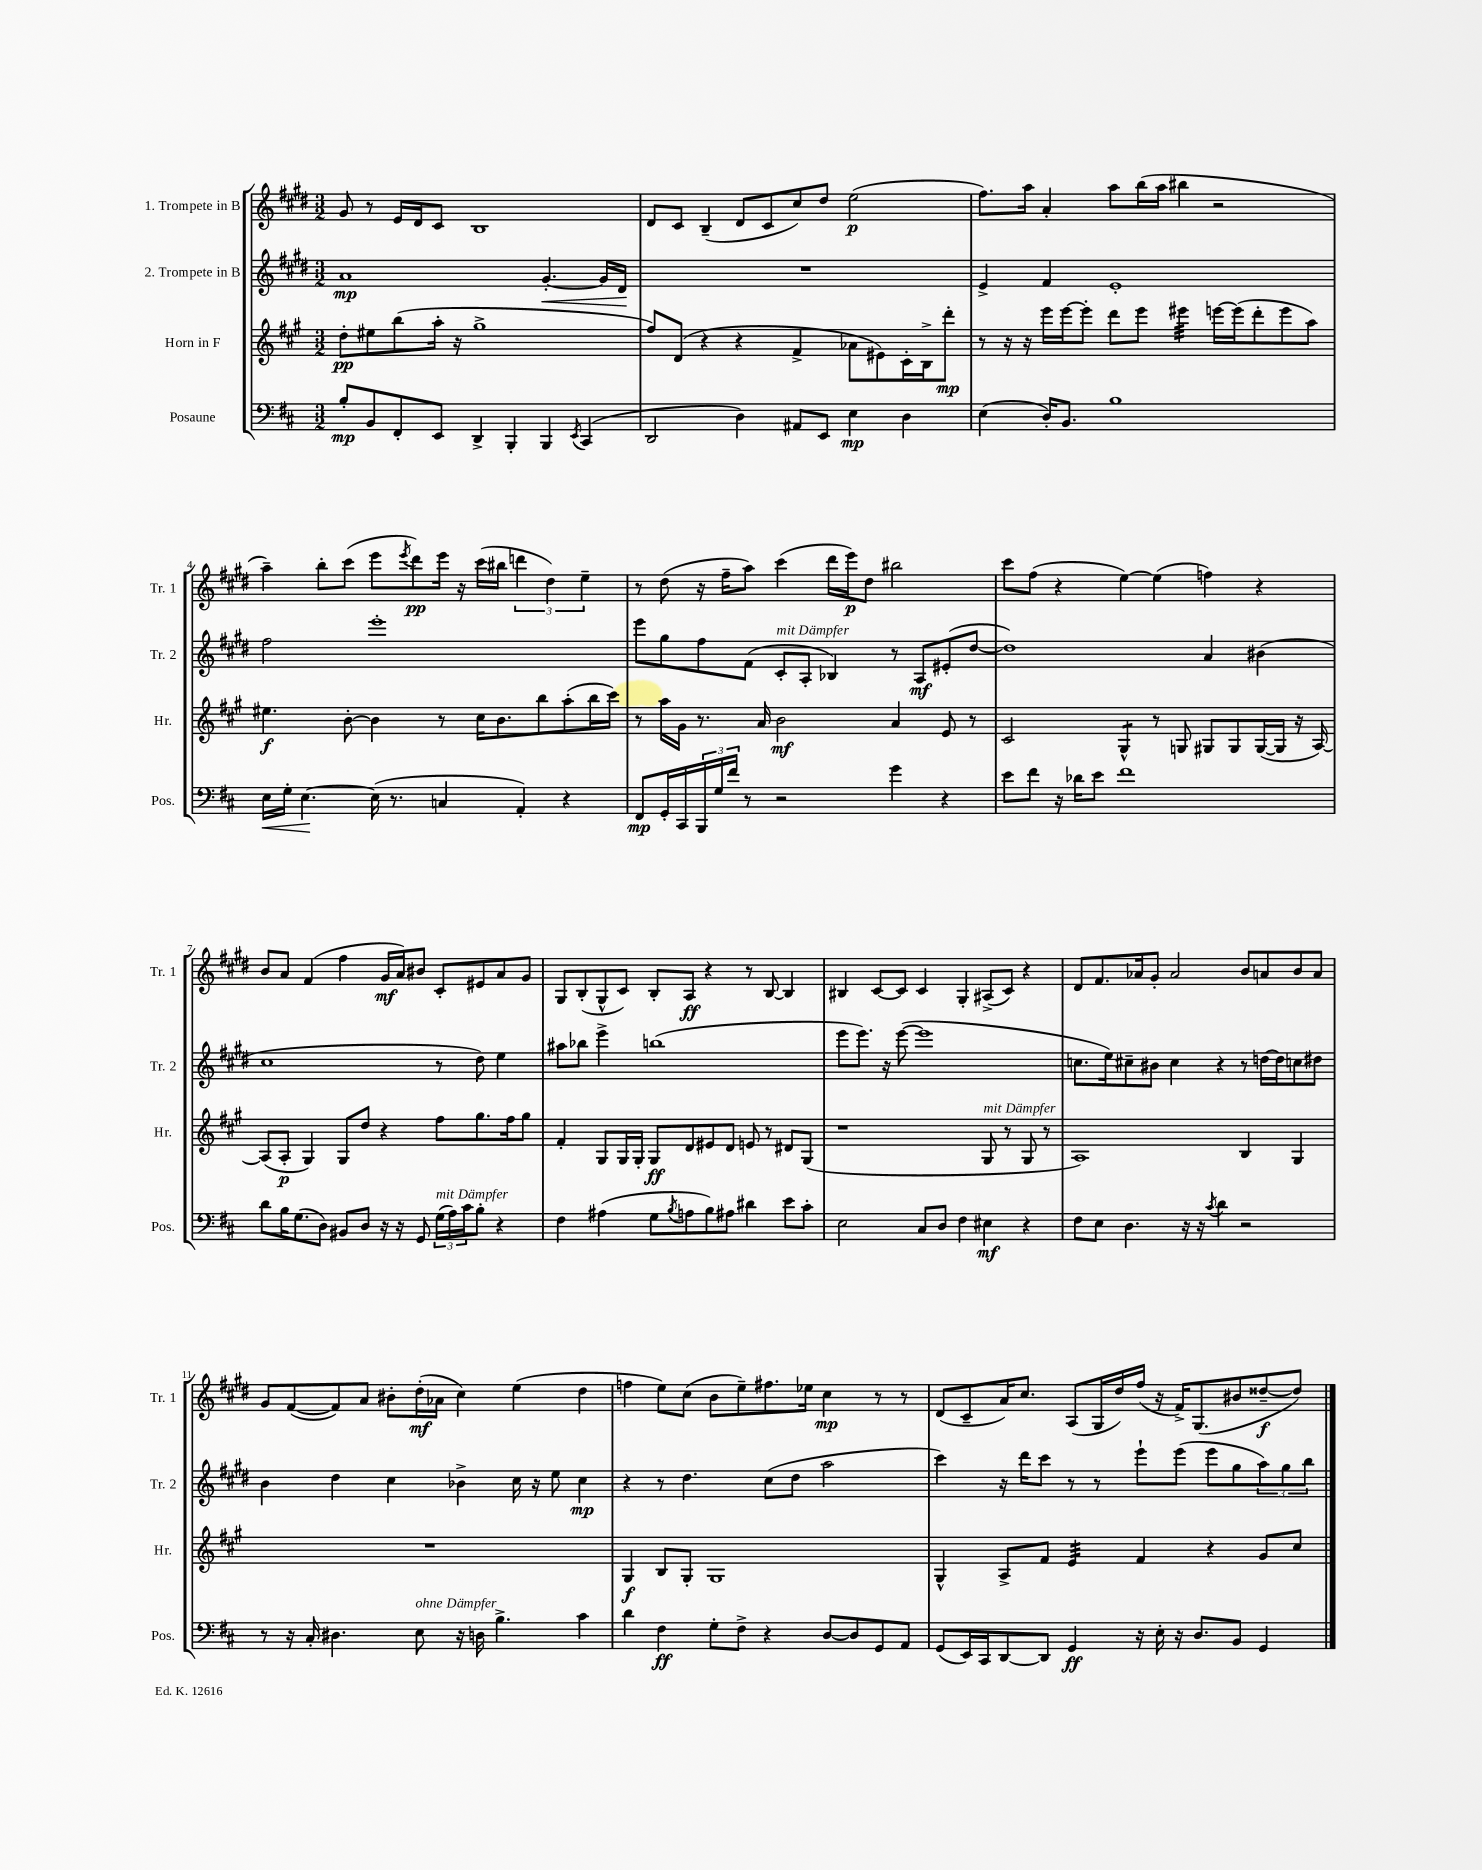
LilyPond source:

<<
\new StaffGroup <<
\new Staff = "s0" \with { instrumentName = "1. Trompete in B" shortInstrumentName = "Tr. 1" } {
    \clef treble \key e \major \numericTimeSignature \time 3/2
    gis'8 r8 e'16 dis'16 cis'8 b1 |
    dis'8 cis'8 b4--( dis'8 cis'8 cis''8) dis''8 e''2\p( |
    fis''8.) a''16 a'4-. a''8 b''16( a''16 bis''4 r2 |
    a''4--) b''8-. cis'''8( e'''8 \acciaccatura { e'''8 } dis'''8\pp) e'''16 r16 cis'''16( bis''16 \tuplet 3/2 { d'''4 dis''4) e''4-- } |
    r8 dis''8( r16 fis''16-- a''8) cis'''4( dis'''16 e'''16\p) dis''8 bis''2 |
    cis'''8 fis''8( r4 e''4~) e''4( f''4) r4 |
    b'8 a'8 fis'4( fis''4 gis'16\mf a'16) bis'8 cis'8-. eis'8 a'8 gis'8 |
    gis8 b8-.( gis8-^ cis'8) b8-. a8\ff r4 r8 b8~ b4 |
    bis4 cis'8~ cis'8 cis'4 gis4-. ais8->( cis'8) r4 |
    dis'8 fis'8. aes'16 gis'8-. aes'2 b'8 a'8 b'8 a'8 |
    gis'8 fis'8~( fis'8) a'8 bis'8-. dis''16-.\mf( aes'16 cis''4) e''4( dis''4 |
    f''4 e''8) cis''8( b'8 e''8--) fis''8. ees''16 cis''4\mp r8 r8 |
    dis'8( cis'8-- a'16) cis''8. a8( gis16 dis''16) fis''16( r16 fis'16->) gis8.( bis'8 disis''8~--\f disis''8) \bar "|." |
}
\new Staff = "s1" \with { instrumentName = "2. Trompete in B" shortInstrumentName = "Tr. 2" } {
    \clef treble \key e \major \numericTimeSignature \time 3/2
    a'1\mp gis'4.~-.\< gis'16 dis'16\! |
    R1. |
    e'4-> fis'4 e'1-. |
    fis''2 e'''1-. |
    e'''8 gis''8 fis''8 fis'8( cis'8-.^\markup { \italic "mit Dämpfer" } a8-. bes4) r8 a8\mf eis'8-.( dis''8~ |
    dis''1) a'4 bis'4( |
    cis''1 r8 dis''8) e''4 |
    ais''8 bes''8 e'''4-> b''1( |
    e'''8 e'''8.) r16 e'''8~( e'''1 |
    c''8. e''16) cis''8-- bis'8 cis''4 r4 r8 d''16~ d''16 c''8 dis''8 |
    b'4 dis''4 cis''4 bes'4-> cis''16 r16 e''8 cis''4\mp |
    r4 r8 dis''4. cis''8( dis''8 a''2 |
    cis'''4) r16 dis'''16 cis'''8 r8 r8 e'''8-! e'''8( e'''8 gis''8 \tuplet 3/2 { a''8) gis''8 b''8 } \bar "|." |
}
\new Staff = "s2" \with { instrumentName = "Horn in F" shortInstrumentName = "Hr." } {
    \clef treble \key a \major \numericTimeSignature \time 3/2
    d''8-.\pp eis''8 b''8( a''16-. r16 gis''1-> |
    fis''8) d'8( r4 r4 fis'4-> aes'8 eis'8) cis'16-. b16-> d'''8-.\mp |
    r8 r16 r16 e'''16 e'''16~ e'''8-. d'''8 e'''8 eis'''4:32 e'''16~ e'''16( d'''8-. e'''8 a''8) |
    eis''4.\f b'8~-. b'4 r8 cis''16 b'8. b''8 a''8-.( b''16 cis'''16) |
    r8 a''16 gis'16 r8. a'16 b'2\mf a'4 e'8 r8 |
    cis'2 gis4:8-^ r8 g8 gis8 gis8 gis16~( gis16 r16 a16~) |
    a8( a8-.\p gis4) gis8 d''8 r4 fis''8 gis''8. fis''16 gis''8 |
    fis'4-. gis8 gis16 gis16-. gis8\ff d'8 eis'8 d'8 e'8 r8 dis'8 gis8( |
    r1 gis8^\markup { \italic "mit Dämpfer" } r8 gis8 r8 |
    a1) b4 gis4 |
    R1. |
    gis4\f b8 gis8-. gis1 |
    gis4-^ a8-> fis'8 e'4:32 fis'4 r4 gis'8 cis''8 \bar "|." |
}
\new Staff = "s3" \with { instrumentName = "Posaune" shortInstrumentName = "Pos." } {
    \clef bass \key d \major \numericTimeSignature \time 3/2
    b8-.\mp b,8 fis,8-. e,8 d,4-> b,,4-. b,,4 \acciaccatura { e,8 } cis,4( |
    d,2 d4) ais,8 e,8 e4\mp d4 |
    e4( d16-.) b,8. b1 |
    e16\< g16-. e4.~\! e16( r8. c4 a,4-.) r4 |
    fis,8\mp g,16-. cis,16 \tuplet 3/2 { b,,16 g16 fis'16 } r8 r2 g'4 r4 |
    e'8 fis'8 r16 des'16 e'8 fis'1 |
    d'8 b16 g8.( d8) bis,8 d8 r16 r16 g,8 \tuplet 3/2 { g16^\markup { \italic "mit Dämpfer" }( a16) cis'16 } b8-. r4 |
    fis4 ais4( g8 \acciaccatura { b8 } a8 b8) ais8 dis'4 e'8 cis'8-. |
    e2 cis8 d8 fis4 eis4\mf r4 |
    fis8 e8 d4. r16 r16 \acciaccatura { cis'8 } d'4 r2 |
    r8 r16 cis16-. dis4. e8^\markup { \italic "ohne Dämpfer" } r16 d16 b4.-> cis'4 |
    d'4 fis4\ff g8-. fis8-> r4 d8~ d8 g,8 a,8 |
    g,8( e,16) cis,16 d,8~ d,8 g,4\ff r16 e16-. r16 d8. b,8 g,4 \bar "|." |
}
>>
>>
